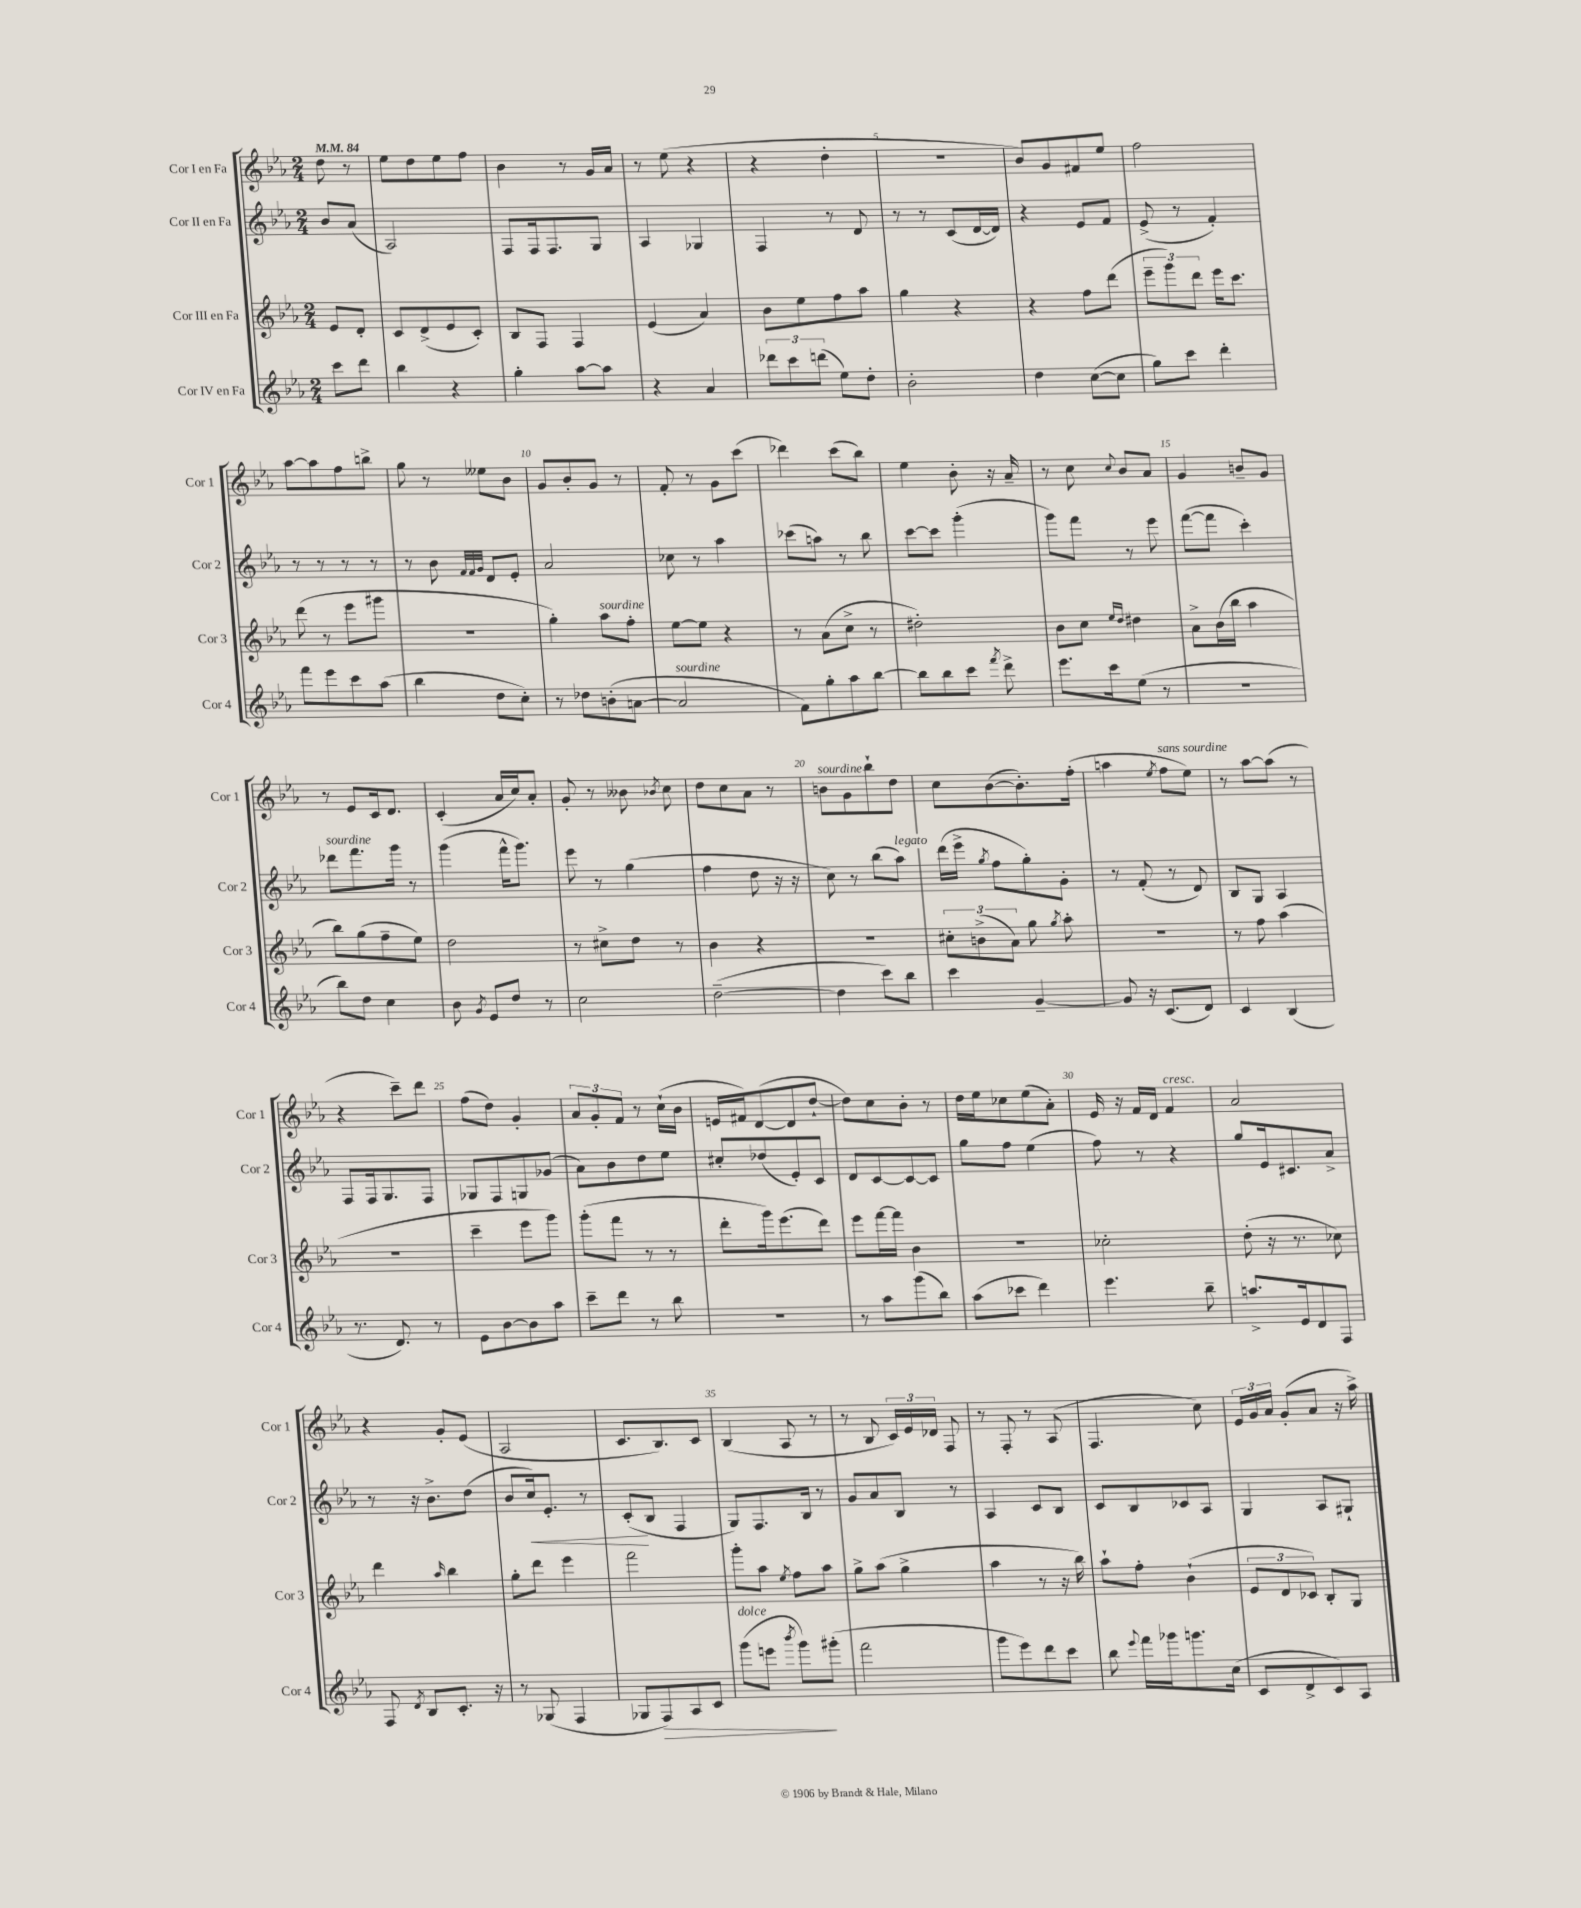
<<
\new StaffGroup <<
\new Staff = "s0" \with { instrumentName = "Cor I en Fa" shortInstrumentName = "Cor 1" } {
    \clef treble \key ees \major \numericTimeSignature \time 2/4 \partial 4 \tempo 4 = 84
    \autoBeamOff d''8 r8 |
    ees''8[ d''8 ees''8 f''8] |
    bes'4 r8 g'16[ aes'16] |
    r8 ees''8( r4 |
    r4 d''4-. |
    r2 |
    bes'8[) g'8 fis'8 ees''8] |
    f''2 |
    aes''8[~ aes''8 f''8 b''8]-> |
    g''8 r8 eeses''8[ bes'8] |
    g'8[ bes'8-. g'8] r8 |
    f'8-. r8 g'8[ c'''8]( |
    des'''4) c'''8[( bes''8]) |
    ees''4 bes'8-. r16 aes'16-- |
    r8 c''8 \appoggiatura { c''8 } bes'8[ aes'8] |
    g'4 b'8[-- g'8] |
    r8 ees'8[ c'16 d'8.] |
    c'4-.( aes'16[ c''16) aes'8]-. |
    g'8-. r8 beses'8 \acciaccatura { bes'8 } c''8 |
    d''8[ c''8 aes'8] r8 |
    b'8[^\markup { \italic "sourdine" } g'8 bes''8-! d''8] |
    c''8[ bes'8~( bes'8.-.) f''16]-.( |
    a''4 \acciaccatura { ees''8 } f''8[^\markup { \italic "sans sourdine" } ees''8]) |
    r8 aes''8[~ aes''8]( r8 |
    r4 c'''8[--) d'''8] |
    f''8[( d''8]) g'4-. |
    \tuplet 3/2 { aes'8[ g'8-. f'8] } r8 c''16[-!( bes'16] |
    e'16[ fis'16) d'8~( d'8 d''8]~-! |
    d''8[) c''8 bes'8]-. r8 |
    d''16[ ees''16 ces''8 ees''8( aes'8]-.) |
    ees'16 r16 f'16[ d'16] f'4^\markup { \italic "cresc." } |
    aes'2 |
    r4 g'8[-. ees'8]( |
    aes2 |
    c'8.[ bes8.) c'8] |
    bes4( aes8 r8 |
    r8 bes8 \tuplet 3/2 { c'16[) ees'16 des'16] } f8 |
    r8 f8-. r8 aes8( |
    f4. c''8) |
    \tuplet 3/2 { ees'16[ g'16 aes'16] } g'8[-.( aes'8] r16 aes''16->) \bar "|." |
}
\new Staff = "s1" \with { instrumentName = "Cor II en Fa" shortInstrumentName = "Cor 2" } {
    \clef treble \key ees \major \numericTimeSignature \time 2/4 \partial 4
    \autoBeamOff bes'8[ aes'8]( |
    aes2) |
    f8[ f16 f8. g8] |
    aes4 ges4 |
    f4 r8 d'8 |
    r8 r8 c'8[( d'16~ d'16]) |
    r4 ees'8[ f'8] |
    ees'8->( r8 f'4-.) |
    r8 r8 r8 r8 |
    r8 bes'8 \grace { f'32[ f'32 g'32] } d'8[ ees'8]-. |
    aes'2 |
    ces''8 r8 aes''4 |
    ces'''8[( a''8]) r8 bes''8 |
    c'''8[~ c'''8] g'''4-.( |
    g'''8[) f'''8] r8 ees'''8 |
    f'''8[~( f'''8] c'''4-.) |
    des'''8[^\markup { \italic "sourdine" } f'''8. g'''16] r8 |
    g'''4( f'''16[-^ g'''8.]) |
    ees'''8 r8 g''4( |
    f''4 d''8 r16 r16 |
    c''8) r8 bes''8[( aes''8]^\markup { \italic "legato" }) |
    d'''16[( ees'''16]-> \acciaccatura { g''8 } f''8[ g''8-.) g'8]-. |
    r8 f'8-.( r8 d'8) |
    bes8[ g8] aes4 |
    f8[ f16 g8. f8] |
    ges8[ f8 g8 ges'8]( |
    aes'8[) bes'8 d''8 ees''8] |
    cis''8[-. des''8( ees'8-.) c'8] |
    d'8[ c'8~ c'8~ c'8] |
    g''8[ f''8] ees''4( |
    f''8) r8 r4 |
    g''8[ ees'16 cis'8. aes'8]-> |
    r8 r16 bes'8.[-> d''8]( |
    bes'8[ c''16\<) ees'8.]-. r8 |
    c'8[-.\!( bes8] f4 |
    g8[) f8. bes16] r8 |
    g'8[ aes'8 bes8] r8 |
    aes4 c'8[ bes8] |
    c'8[ bes8 ces'8 aes8] |
    g4 aes8[ gis8]-! \bar "|." |
}
\new Staff = "s2" \with { instrumentName = "Cor III en Fa" shortInstrumentName = "Cor 3" } {
    \clef treble \key ees \major \numericTimeSignature \time 2/4 \partial 4
    \autoBeamOff ees'8[ d'8]-. |
    c'8[ d'8->( ees'8 c'8]-.) |
    bes8[ f8] f4 |
    ees'4( aes'4) |
    bes'8[ ees''8 f''8 aes''8] |
    g''4 r4 |
    r4 f''8[ d'''8]( |
    \tuplet 3/2 { ees'''8[-- g'''8) d'''8] } ees'''16[ c'''8.] |
    d'''8( r8 ees'''8[ gis'''8] |
    R2 |
    g''4-.) aes''8[^\markup { \italic "sourdine" } f''8]-. |
    ees''8[~ ees''8] r4 |
    r8 aes'8[( c''8]-> r8 |
    dis''2-.) |
    bes'8[ c''8] \grace { ees''16[ d''16] } dis''4 |
    aes'8[-> bes'16( bes''16] aes''4 |
    bes''8[) g''8( f''8-- ees''8]) |
    d''2 |
    r8 cis''8[-> d''8] r8 |
    bes'4 r4 |
    r2 |
    \tuplet 3/2 { cis''8[-. b'8->( aes'8]) } g''8 \acciaccatura { g''8 } aes''8-. |
    R2 |
    r8 f''8 aes''4( |
    R2 |
    c'''4-- ees'''8[ g'''8]) |
    g'''8[-.( f'''8] r8 r8 |
    d'''8[-. g'''16) ees'''8.( d'''8]) |
    ees'''8[ f'''16~ f'''16] bes'4 |
    R2 |
    ces''2-. |
    d''8-.( r16 r8. ces''8) |
    d'''4 \grace { aes''16 } bes''4 |
    g''8[-. d'''8] ees'''4 |
    f'''2 |
    g'''8[-. aes''8] \acciaccatura { ees''8 } f''8[ aes''8] |
    g''8[-> aes''8]( g''4-> |
    aes''4 r8 r16 bes''16) |
    aes''8[-! f''8]-. bes'4-!( |
    \tuplet 3/2 { ees'8[ d'8 ces'8]) } bes8[-. g8] \bar "|." |
}
\new Staff = "s3" \with { instrumentName = "Cor IV en Fa" shortInstrumentName = "Cor 4" } {
    \clef treble \key ees \major \numericTimeSignature \time 2/4 \partial 4
    \autoBeamOff c'''8[ d'''8] |
    bes''4 r4 |
    g''4-. aes''8[~ aes''8] |
    r4 aes'4 |
    \tuplet 3/2 { des'''8[ c'''8 d'''8]( } ees''8[) d''8]-. |
    bes'2-. |
    d''4 c''8[~( c''8] |
    g''8[) c'''8] d'''4-. |
    f'''8[ ees'''8 c'''8 aes''8]( |
    bes''4 d''8[ c''8]-.) |
    r8 des''8[ b'8-.( a'8]~ |
    a'2^\markup { \italic "sourdine" } |
    f'8[) g''8-. aes''8 bes''8]~ |
    bes''8[ bes''8 c'''8] \acciaccatura { f'''8 } d'''8-> |
    ees'''8.[ c'''16 ees''8]( r8 |
    r2 |
    bes''8[) d''8] c''4 |
    bes'8 \acciaccatura { g'8 } ees'8[ d''8] r8 |
    c''2 |
    d''2~--( |
    d''4 c'''8[) bes''8] |
    c'''4 g'4~-- |
    g'8 r16 c'8.[( d'8]) |
    c'4 bes4( |
    r8. d'8.) r8 |
    ees'8[ bes'8~ bes'8 aes''8] |
    c'''8[-- d'''8] r8 bes''8 |
    R2 |
    r8 aes''8[ g'''8( bes''8]) |
    aes''8[( ces'''8] d'''4) |
    ees'''4. bes''8-- |
    a''8.[-> ees'16 d'8 f8] |
    f8 \acciaccatura { d'8 } bes8[ c'8.]-. r16 |
    r8 ges8( f4 |
    ges8[ f8\>) aes8 c'8] |
    g'''8[^\markup { \italic "dolce" }( e'''8] \acciaccatura { bes'''8 } g'''8[\!) gis'''8]-.( |
    f'''2 |
    g'''8[ ees'''8) d'''8 c'''8] |
    bes''8 \appoggiatura { ees'''8 } f'''16[ ges'''16 g'''8. c''16]( |
    c'8[ d'8-> c'8) aes8] \bar "|." |
}
>>
>>
\layout { \context { \Score \override BarNumber.break-visibility = ##(#f #t #t) barNumberVisibility = #(every-nth-bar-number-visible 5) } }
